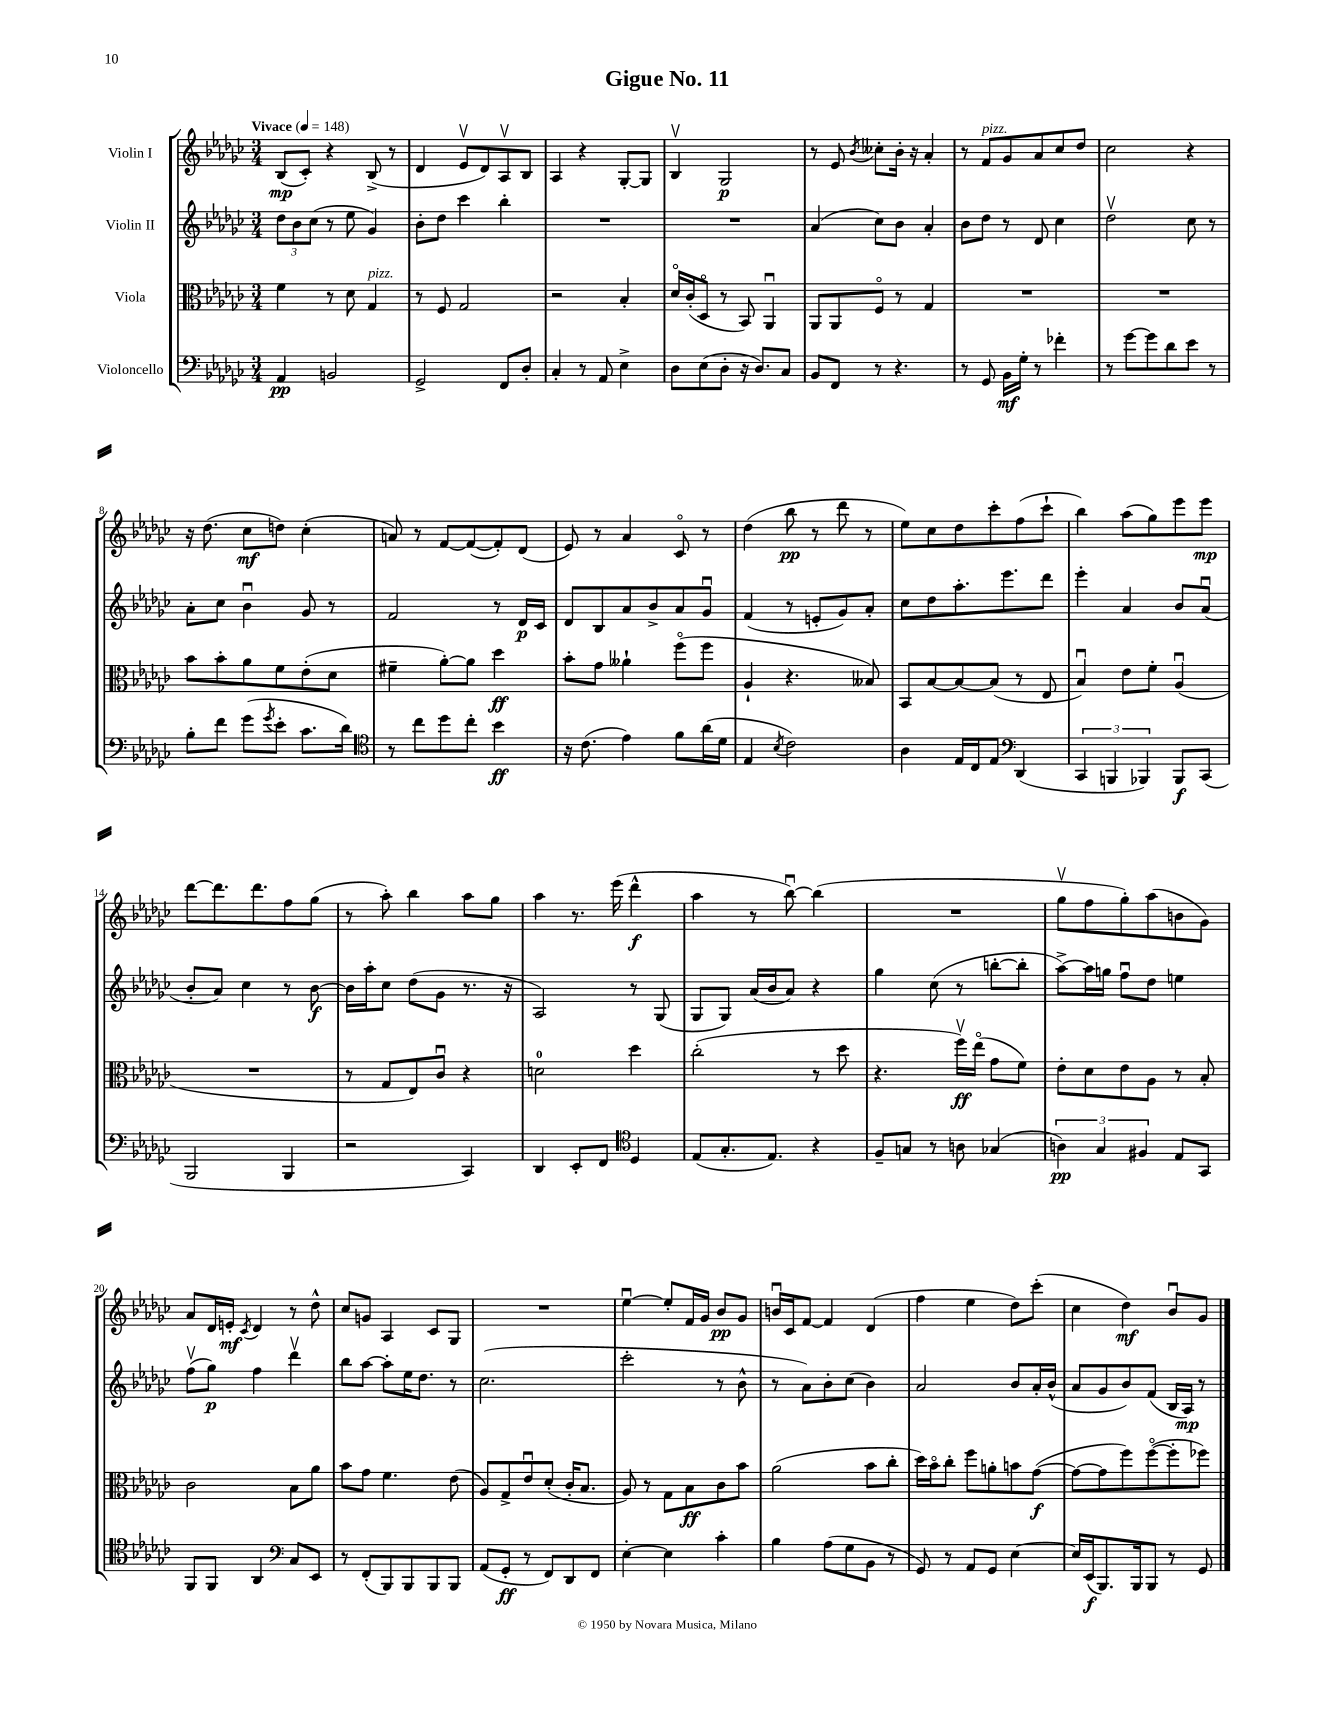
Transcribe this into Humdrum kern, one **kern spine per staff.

**kern	**kern	**kern	**kern
*staff4	*staff3	*staff2	*staff1
*clefF4	*clefC3	*clefG2	*clefG2
*k[b-e-a-d-g-c-]	*k[b-e-a-d-g-c-]	*k[b-e-a-d-g-c-]	*k[b-e-a-d-g-c-]
*M3/4	*M3/4	*M3/4	*M3/4
*MM148	*MM148	*MM148	*MM148
4AA-/	4f\	12dd-\L	(8B-/L
.	.	12b-\	.
.	.	.	8c-'/J)
.	.	(12cc-\J	.
2BB/	8r	8r	4r
.	8d-\	8ee-\	.
.	4G-/	4g-/)	(8B-^/
.	.	.	8r
=	=	=	=
2GG-^/	8r	8b-'\L	4d-/
.	8F/	8dd-\J	.
.	2G-/	4ccc-\	8e-v/L
.	.	.	8d-/)
8FF/L	.	4bb-'\	8A-v/
8D-'/J	.	.	8B-/J
=	=	=	=
4C-'/	2r	2.r	4A-/
8r	.	.	4r
8AA-/	.	.	.
4E-^\	4B-'/	.	[8G-'/L
.	.	.	8G-/]J
=	=	=	=
8D-\L	16d-o/LL	2.r	4B-v/
.	(16c-'/J	.	.
(8E-\	8D-o/J	.	.
8D-'\J	8r	.	2G-/
16r	8BB-/)	.	.
8.D-/L)	.	.	.
.	4AA-u/	.	.
8C-/J	.	.	.
=	=	=	=
8BB-/L	8AA-/L	(4a-/	8r
8FF/J	8AA-/	.	8e-/
.	.	.	8qb-/
8r	8Fo/J	8cc-\L)	8cc--'\L
4.r	8r	8b-\J	16b-'\Jk
.	.	.	16r
.	4G-/	4a-'/	4a-'/
=	=	=	=
8r	2.r	8b-\L	8r
8GG-/	.	8dd-\J	8f/L
16BB-\LL	.	8r	8g-/
16G-'\JJ	.	.	.
8r	.	8d-/	8a-/
4f-'\	.	4cc-\	8cc-/
.	.	.	8dd-/J
=	=	=	=
8r	2.r	2dd-v\	2cc-\
[8g-\L	.	.	.
8g-\]	.	.	.
8d-\	.	.	.
8e-\J	.	8cc-\	4r
8r	.	8r	.
=	=	=	=
8B-'\L	8b-\L	8a-'\L	16r
.	.	.	(8.dd-\
8f\J	8b-'\	8cc-\J	.
(8g-\L	8a-\	4b-u\	8cc-\L
8qg-/	.	.	.
8e-'\J	8f\	.	8dd\J)
8.c-\L	(8e-'\	8g-/	(4cc-'\
.	8d-\J	8r	.
16d-\Jk)	.	.	.
=	=	=	=
*clefC4	*	*	*
8r	4f#~\	2f/	8a/)
8cc-\L	.	.	8r
8dd-\	[8a-'\L)	.	[8f/L
8cc-'\J	8a-\]J	.	(8f/_
4b-\	4dd-\	8r	8f'/])
.	.	16d-/LL	(8d-/J
.	.	16c-/JJ	.
=	=	=	=
16r	8b-'\L	8d-/L	8e-/)
(8.c-\	.	.	.
.	8g-\J	8B-/	8r
4e-\)	4a--`\	8a-/	4a-/
.	.	8b-^/	.
8f\L	(8ffo\L	8a-/	8c-o/
(16a-\L	8ff\J	8g-u/J	8r
16d-\JJ	.	.	.
=	=	=	=
4E-/	4A-`/	(4f/	(4dd-\
8qB-/	.	.	.
2c-\)	4.r	8r	8bb-\
.	.	8e'/L	8r
.	.	8g-/)	8ddd-\
.	8B--/)	8a-'/J	8r
=	=	=	=
4A-\	8BB-/L	8cc-\L	8ee-\L)
.	[8B-/	8dd-\	8cc-\
16E-/LL	8B-/_	8.aa-'\	8dd-\
16C-/J	.	.	.
8E-/J	(8B-/]J	.	8ccc-'\
.	.	8.eee-\	.
*clefF4	*	*	*
(4DD-/	8r	.	(8ff\
.	8E-/	8ddd-\J	8ccc-`\J
=	=	=	=
6CC-/	4B-u/)	4eee-'\	4bb-\)
6BBB/	.	.	.
.	8e-\L	4a-/	(8aa-\L
6BBB-/)	.	.	.
.	8f'\J	.	8gg-\)
8BBB-/L	(4A-u/	8b-/L	8eee-\
(8CC-/J	.	(8a-u/J	8eee-\J
=	=	=	=
2BBB-/	2.r	8b-'/L	[8ddd-\L
.	.	8a-/J)	8.ddd-\]
.	.	4cc-\	.
.	.	.	8.ddd-\
4BBB-/	.	8r	8ff\
.	.	[8b-\	(8gg-\J
=	=	=	=
2r	8r	16b-\]LL	8r
.	.	16aa-'\J	.
.	8G-/L	8cc-\J	8aa-'\)
.	8E-/)	(8dd-\L	4bb-\
.	8c-u/J	8g-\J	.
4CC-/)	4r	8.r	8aa-\L
.	.	.	8gg-\J
.	.	16r	.
=	=	=	=
4DD-/	2d\	2A-/)	4aa-\
8EE-'/L	.	.	8.r
8FF/J	.	.	.
.	.	.	(16eee-\
*clefC4	*	*	*
4D-/	4dd-\	8r	4ddd-^^\
.	.	(8G-/	.
=	=	=	=
(8E-/L	(2cc-'\	8G-/L	4aa-\
8.G-'/	.	8G-/J)	.
.	.	(16a-/LL	8r
8.E-/J)	.	16b-/J	.
.	.	8a-/J)	[8bb-u\)
4r	8r	4r	(4bb-\]
.	8dd-\	.	.
=	=	=	=
8F~/L	4.r	4gg-\	2.r
8G/J	.	.	.
8r	.	(8cc-\	.
8A\	16ffv\LL)	8r	.
.	(16ee-o\JJ	.	.
(4G-/	8g-\L	[8bb'\L	.
.	8f\J)	8bb'\]J	.
=	=	=	=
6A\)	8e-'\L	[8aa-^\L)	8gg-v\L
.	8d-\	16aa-\]L	8ff\
6G-/	.	.	.
.	.	16gg\JJ	.
.	8e-\	8ffu\L	8gg-'\)
6F#/	.	.	.
.	8A-\J	8dd-\J	(8aa-\
8E-/L	8r	4ee\	8b\
8GG-/J	8B-'/	.	8g-\J)
=	=	=	=
8FF/L	2c-\	(8ffv\L	8a-/L
8FF/J	.	8gg-\J)	16d-/L
.	.	.	16e'/JJ
.	.	.	8qc-/
4AA-/	.	4ff\	4d-/
*clefF4	*	*	*
8C-/L	8B-\L	4ddd-v\	8r
8EE-/J	8a-\J	.	8dd-^^\
=	=	=	=
8r	8b-\L	8bb-\L	8cc-/L
(8FF'/L	8g-\J	[8aa-\J	8g/J
8BBB-/)	4.f\	8aa-'\]L	4A-/
8BBB-/	.	16ee-\K	.
.	.	8.dd-\J	.
8BBB-/	.	.	8c-/L
8BBB-/J	(8e-\	8r	8G-/J
=	=	=	=
(8AA-/L	8A-/L)	(2.cc-\	2.r
8GG-'/J	8G-^/	.	.
8r	8e-u/	.	.
8FF/L)	(8d-'/J	.	.
8DD-/	16c-'/LK	.	.
.	8.B-/J	.	.
8FF/J	.	.	.
=	=	=	=
[4E-'\	8A-/)	2ccc-'\	[4ee-u\
.	8r	.	.
4E-\]	8G-\L	.	8ee-'/]L
.	8B-\	.	16f/L
.	.	.	16g-/JJ
4c-'\	8c-\	8r	8b-/L
.	8b-\J	8b-^^\	8g-/J
=	=	=	=
4B-\	(2a-\	8r	16bu/LL
.	.	.	16c-/J
.	.	8a-\L)	[8f/J
(8A-\L	.	8b-'\	4f/]
8G-\	.	(8cc-\J	.
8BB-\J	8b-\L	4b-\)	(4d-/
8r	8cc-'\J	.	.
=	=	=	=
8GG-/)	16dd-\LL)	2a-/	4ff\
.	16b-o\J	.	.
8r	8cc-'\J	.	.
8AA-/L	8ff\L	.	4ee-\
8GG-/J	8a'\	.	.
[4E-\	8b\	8b-/L	8dd-\L)
.	([8g-\J	16a-'/L	(8ccc-'\J
.	.	(16b-^^/JJ	.
=	=	=	=
16E-/]LL	8g-\_L	8a-/L	4cc-\
(16EE-/J	.	.	.
8.BBB-/)	8g-\]	8g-/	.
.	8ff\)	8b-/)	4dd-\)
16BBB-/k	.	.	.
8BBB-/J	([8ffo\	(8f/J	.
8r	8ff'\]	16B-/LL	8b-u/L
.	.	16A-/JJ)	.
8GG-/	8ff-\J)	8r	8g-/J
==	==	==	==
*-	*-	*-	*-
